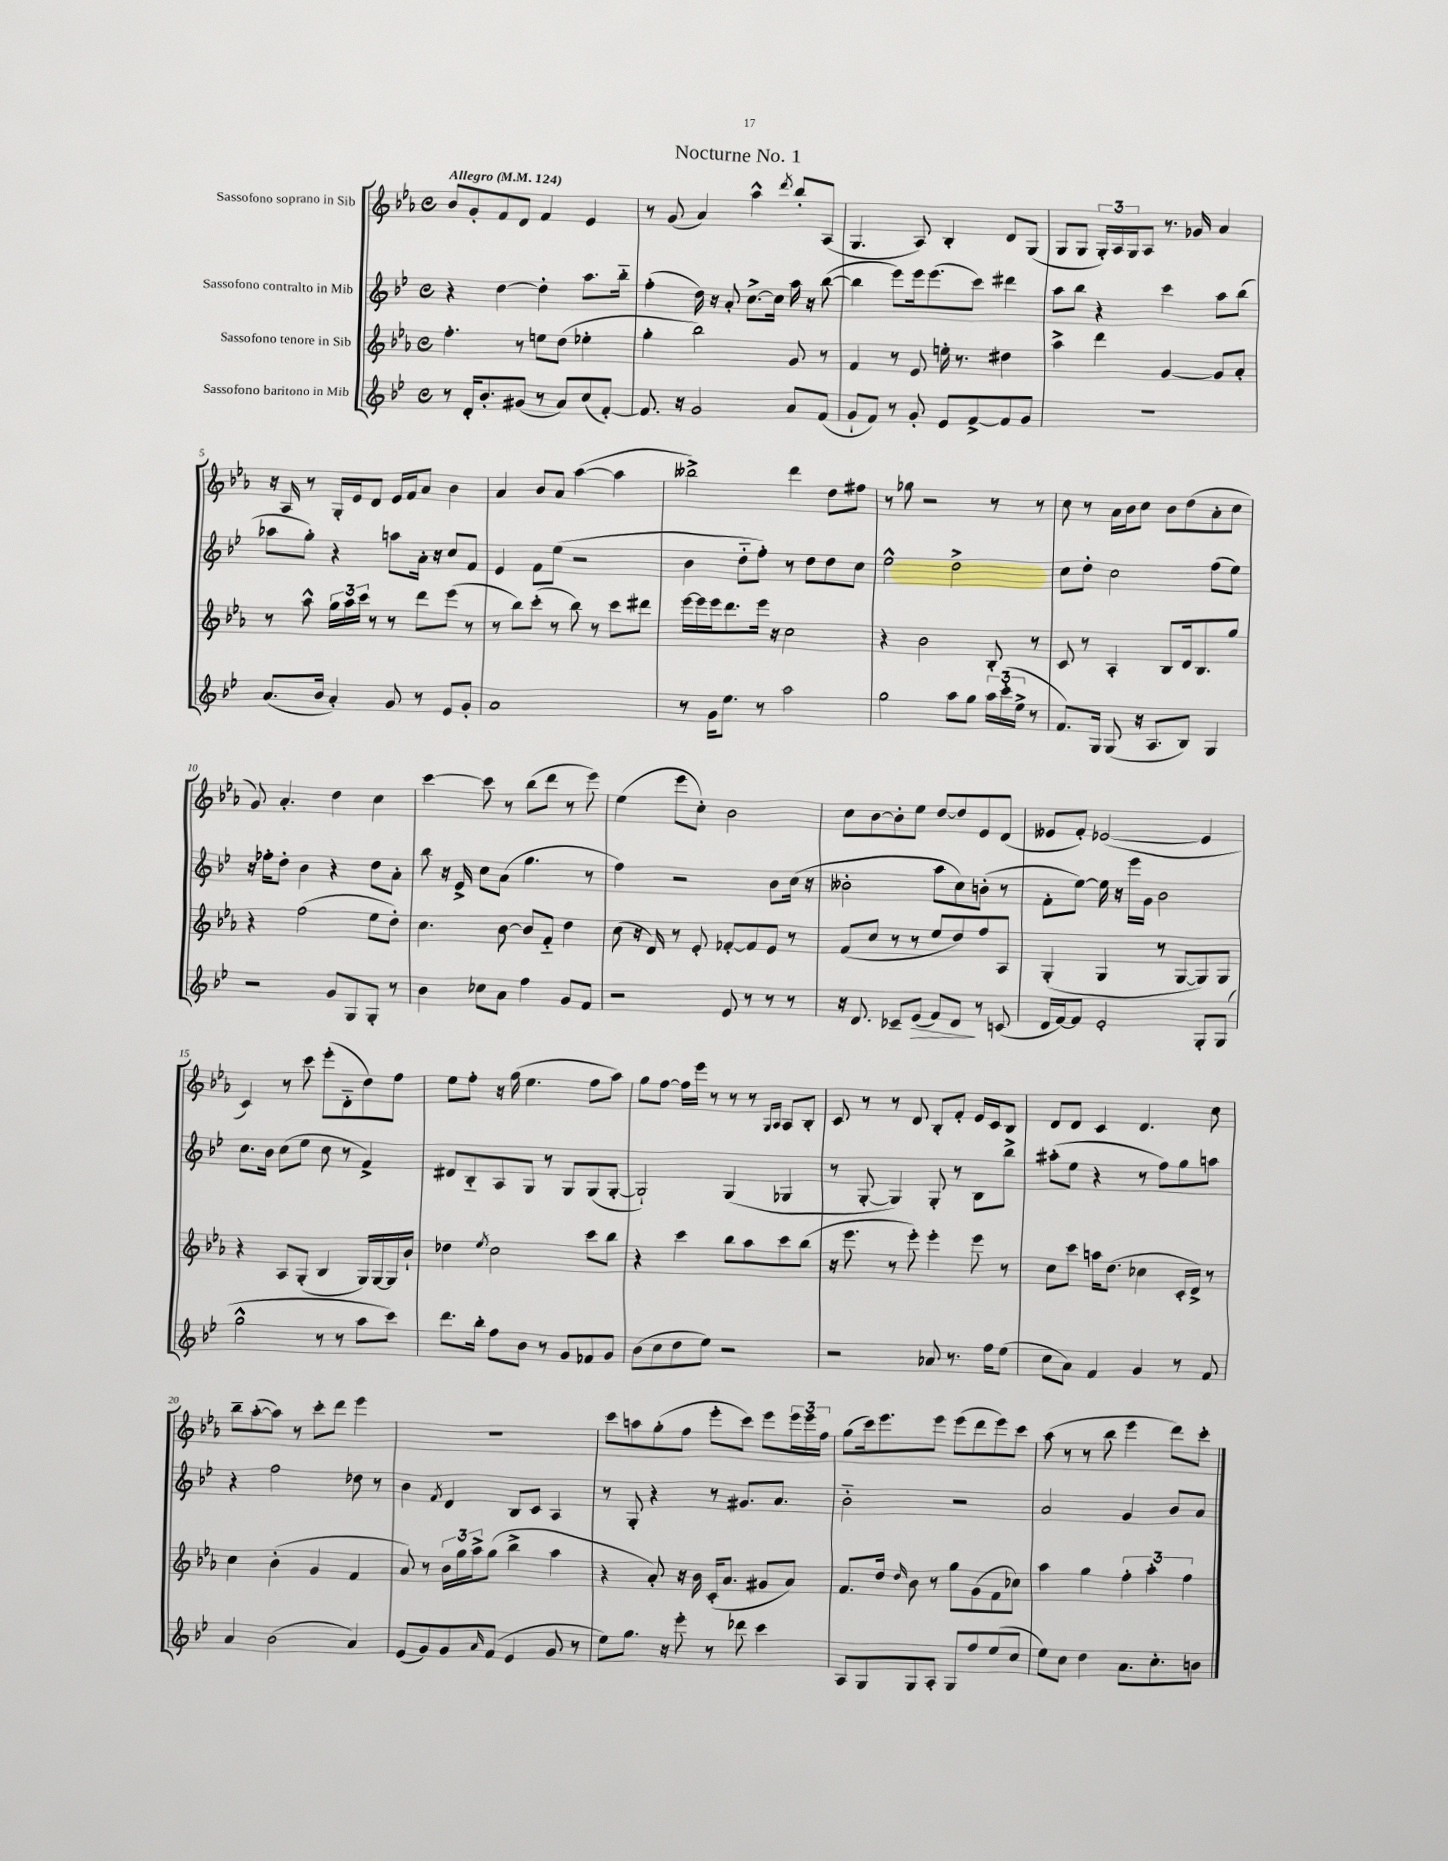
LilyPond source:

\header { title = "Nocturne No. 1" }
<<
\new StaffGroup <<
\new Staff = "s0" \with { instrumentName = "Sassofono soprano in Sib" } {
    \clef treble \key ees \major \defaultTimeSignature \time 4/4 \tempo "Allegro" 4 = 124
    bes'8 g'8-. f'8 d'8 f'4 ees'4 |
    r8 g'8( aes'4) aes''4-^ \acciaccatura { d'''8 } bes''8-. aes8( |
    g4. aes8) bes4-. d'8 g8( |
    g8 g8 \tuplet 3/2 { g16-.) aes16 g16 } aes8 r8. ges'16 aes'4 |
    r16 aes16 r8 g16-. ees'16 d'8 ees'16 f'16 aes'8 bes'4 |
    aes'4 bes'8 aes'8 aes''4~( aes''4 |
    beses''2->) d'''4 d''8 fis''8 |
    r8 ges''8 r2 r8 r8 |
    c''8 r8 aes'16 bes'16 c''8 bes'8 d''8( aes'8-. c''8 |
    g'8) aes'4.-. d''4 c''4 |
    c'''4~ c'''8 r8 bes''8( d'''8 r8 ees'''8) |
    ees''4( ees'''8 c''8-.) bes'2 |
    c''8 bes'8~ bes'8-. ees''8 d''8~ d''8 ees'8 d'8( |
    eeses'8 f'8-.) ees'2~( ees'4 |
    c'4) r8 c'''8 ees'''8-.( d'8-_ d''8) f''8 |
    ees''8 f''8-. r16 g''16( ees''4. f''8 aes''8) |
    g''8 f''8~ f''16 ees'''16 r8 r8 r8 \grace { g16 aes16 } aes8 bes8-. |
    c'8 r8 r8 d'8 bes8-. f'8-. ees'16 c'16 bes8 |
    d'8 d'8 c'4 d'4. c''8 |
    bes''8-- aes''8~-.( aes''8) r8 c'''8-. d'''8 ees'''4 |
    R1 |
    c'''8 a''8 g''8-.( f''8 ees'''8-. c'''8) ees'''8 \tuplet 3/2 { ees'''16 ees'''16 f''16 } |
    g''8( c'''16) ees'''8. ees'''8 ees'''8( d'''8 ees'''8) c'''8 |
    aes''8( r8 r8 bes''8 ees'''4 d'''8) c'''8-. \bar "|." |
}
\new Staff = "s1" \with { instrumentName = "Sassofono contralto in Mib" } {
    \clef treble \key bes \major \defaultTimeSignature \time 4/4
    r4 d''4~ d''4-. a''8. bes''16-_ |
    f''4-.( d''16) r16 a'8-. c''8.~-> c''16 a''16 r16 bes''8~( |
    bes''4 ees'''8) ees'''16 ees'''8.( c'''8) dis'''4 |
    a''8 bes''8 r4 c'''4 a''8 bes''8( |
    aes''8 g''8-.) r4 a''8 a'16-. r16 c''8 f'8 |
    ees'4 f'8 ees''8( r2 |
    bes'4 d''8-_ f''8-.) r8 d''8 d''8 c''8 |
    ees''2-^ d''2-> |
    c''8 d''8-. c''2 f''8( ees''8) |
    r16 fes''16-. d''8-. bes'4 r4 d''8 a'8-. |
    bes''8 r16 ees'16-> c''8 a'8( g''4. r8 |
    f''4) r2 bes'8 c''16( r16 |
    beses'2-. a''8 c''8) b'8-.( r8 |
    f'8-. ees''8~) ees''16 r16 ees'''16 g'16 bes'2 |
    c''8. bes'16 c''8( ees''8 c''8 r8 f'4->) |
    dis'8 bes8-_ a8 g8 r8 g8 g8( g8~-. |
    g2-!) g4( ges4 |
    r8 g8~-. g4) g8-. r8 bes8 bes''8-> |
    ais''8-.( ees''8 r4 r8 f''8) g''8 a''8 |
    r4 f''2 des''8 r8 |
    bes'4 \acciaccatura { f'8 } d'4 bes8 c'8 a4 |
    r8 g8-. r4 r8 gis'8. a'8. |
    bes'2-_ r2 |
    a'2 g'4 bes'8 a'8 \bar "|." |
}
\new Staff = "s2" \with { instrumentName = "Sassofono tenore in Sib" } {
    \clef treble \key ees \major \defaultTimeSignature \time 4/4
    f''4.-. r8 e''8 d''8( ees''4-. |
    g''4-. bes''2) g'8 r8 |
    f'4 r8 ees'8 e''16-. r8. dis''4 |
    aes''4-> d'''4 g'4~ g'8 aes'8-. |
    r8 aes''8-^ \tuplet 3/2 { g''16 aes''16 c'''16 } r8 r8 d'''8 ees'''8( r8 |
    r8 bes''8) c'''8-.( r8 bes''8) r8 c'''8 dis'''8 |
    ees'''16~ ees'''16 ees'''16 d'''8. ees'''16 r16 c''2 |
    r4 bes'2 bes8-. r8 |
    c'8 r8 aes4-. bes8 d'16 bes8. g''8 |
    r4 f''2( ees''8 d''8-.) |
    c''4. bes'8~ bes'8 f'8-_ d''4 |
    c''8( r16 d'16) r8 ees'8-. fes'8~-. fes'8 ees'8 r8 |
    f'8( c''8 r8 r8 ees''8 d''8) f''8 aes8 |
    g4-.( g4 r8 g8~ g8) g8 |
    r4 aes8 g8-.( bes4 g16) g16~ g16 bes'16-! |
    des''4 \acciaccatura { ees''8 } c''2 c'''8 bes''8 |
    r4 c'''4 bes''8 aes''8 c'''8 bes''8( |
    r16 ees'''8. r8 ees'''8-.) ees'''4-. ees'''8 r8 |
    c''8 c'''8 a''16 d''8.( ces''4 c'16-. d'16->) r8 |
    c''4 bes'4-.( g'4 f'4 |
    aes'8) r8 \tuplet 3/2 { bes'16 g''16 aes''16-> } g''8( bes''4-> aes''4 |
    r4 aes'8-.) r16 bes'16 c'16-.( aes'8. gis'8 aes'8) |
    f'8. d''16 \grace { d''16 } bes'8 r8 g''8 g'8( f'8 ces''8) |
    aes''4 g''4 \tuplet 3/2 { f''4-. aes''4-. f''4 } \bar "|." |
}
\new Staff = "s3" \with { instrumentName = "Sassofono baritono in Mib" } {
    \clef treble \key bes \major \defaultTimeSignature \time 4/4
    r8 d'16-. bes'8.-. gis'8( r8 a'8) c''8( f'8~-.) |
    f'8. r16 g'2 a'8 f'8( |
    g'8-! f'8) r8 g'8-. ees'8 f'8~-> f'8 g'8 |
    R1 |
    a'8.( bes'16 a'4-.) g'8 r8 ees'8 g'8-. |
    a'1 |
    r8 g'16 ees''8. r8 a''2 |
    g''2 a''8 g''8 \tuplet 3/2 { a''16 c'''16-.( ees''16-> } r8 |
    f'8.) g16 g8( r16 a8. bes8) g4 |
    r2 g'8 g8 g8-. r8 |
    bes'4 ces''8 a'8 f''4 g'8 f'8 |
    r2 ees'8 r8 r8 r8 |
    r16 d'8. ces'8-- ees'8\>( f'8) d'8\! r8 c'8( |
    d'16 f'16~) f'8 ees'2-. g8-. g8( |
    g''2-^ r8 r8 a''8 c'''8) |
    d'''8. bes''16-. f''8 bes'8 r8 g'8 fes'8 g'8 |
    bes'8( c''8 d''8 ees''8) r2 |
    r2 aes'8 r8. f''16 ees''8( |
    c''8 a'8) f'4 g'4 r8 f'8 |
    a'4 bes'2( a'4) |
    ees'8( g'8) g'8 \grace { a'16 } f'8( ees'4 g'8 r8 |
    ees''8) g''8. r16 ees'''8-. r8 des'''8 c'''4 |
    a8 g8 g8 a8-. g8 f''8 ees''8( c''8 |
    ees''8) c''8 d''4 a'8. c''8.-. b'8 \bar "|." |
}
>>
>>
